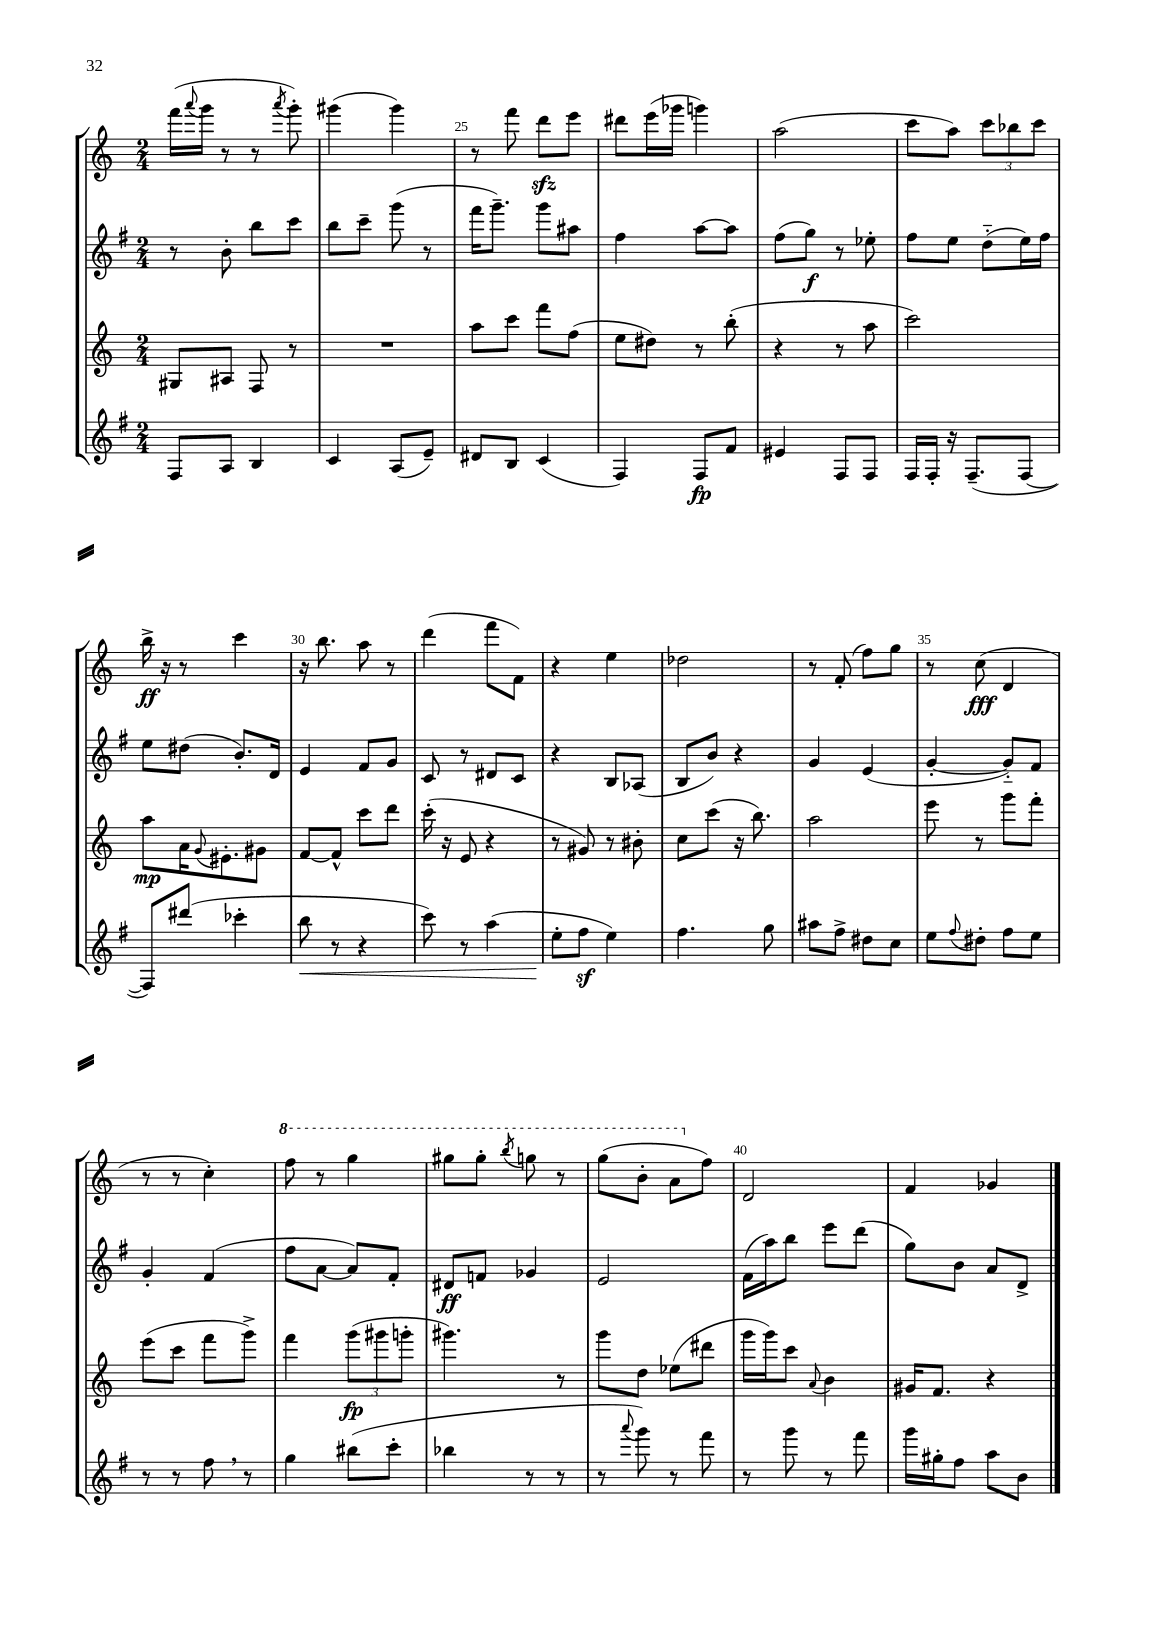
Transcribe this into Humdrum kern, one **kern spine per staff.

**kern	**kern	**kern	**kern
*staff4	*staff3	*staff2	*staff1
*clefG2	*clefG2	*clefG2	*clefG2
*k[f#]	*k[]	*k[f#]	*k[]
*M2/4	*M2/4	*M2/4	*M2/4
8F#	8G#	8r	(16fff
.	.	.	8qqaaa
.	.	.	16ggg
8A	8A#	8b'	8r
4B	8F	8bb	8r
.	.	.	8qaaa
.	8r	8ccc	8ggg')
=	=	=	=
4c	2r	8bb	(4ggg#
.	.	8ccc~	.
(8A	.	(8ggg	4ggg#)
8e~)	.	8r	.
=	=	=	=
8d#	8aa	16fff#	8r
.	.	8.ggg~)	.
8B	8ccc	.	8fff
(4c	8fff	8ggg	8ddd
.	(8ff	8aa#	8eee
=	=	=	=
4F#)	8ee	4ff#	8ddd#
.	8dd#)	.	(16eee
.	.	.	16ggg-
8F#	8r	[8aa	4ggg)
8f#	(8bb'	8aa]	.
=	=	=	=
4e#	4r	(8ff#	(2aa
.	.	8gg)	.
8F#	8r	8r	.
8F#	8aa	8ee-'	.
=	=	=	=
16F#	2ccc)	8ff#	8ccc
16F#'	.	.	.
16r	.	8ee	8aa)
(8.F#~	.	.	.
.	.	(8dd'~	12ccc
.	.	.	12bb-
[8F#	.	16ee)	.
.	.	.	12ccc
.	.	16ff#	.
=	=	=	=
8F#])	8aa	8ee	16bb^
.	.	.	16r
(8ddd#	16a	(8dd#	8r
.	8qqg	.	.
.	8.e#'	.	.
4ccc-'	.	8.b')	4ccc
.	8g#	.	.
.	.	16d	.
=	=	=	=
8bb	[8f	4e	16r
.	.	.	8.bb
8r	8f^^]	.	.
4r	8ccc	8f#	8aa
.	8ddd	8g	8r
=	=	=	=
8ccc)	(16ccc'	8c	(4ddd
.	16r	.	.
8r	8e	8r	.
(4aa	4r	8d#	8fff
.	.	8c	8f)
=	=	=	=
8ee'	8r	4r	4r
8ff#	8g#)	.	.
4ee)	8r	8B	4ee
.	8b#'	(8A-	.
=	=	=	=
4.ff#	8cc	8B	2dd-
.	(8ccc	8b)	.
.	16r	4r	.
.	8.bb)	.	.
8gg	.	.	.
=	=	=	=
8aa#	2aa	4g	8r
8ff#^	.	.	(8f'
8dd#	.	(4e	8ff)
8cc	.	.	8gg
=	=	=	=
8ee	8eee	[4g'	8r
8qqff#	.	.	.
8dd#'	8r	.	(8cc
8ff#	8ggg	8g'~])	4d
8ee	8fff'	8f#	.
=	=	=	=
8r	(8eee	4g'	8r
8r	8ccc	.	8r
8ff#	8fff	(4f#	4cc')
8r	8ggg^)	.	.
=	=	=	=
4gg	4fff	8ff#	8fff
.	.	[8a	8r
(8bb#	(12ggg	8a])	4ggg
.	12ggg#	.	.
8ccc'	.	8f#'	.
.	12ggg'	.	.
=	=	=	=
4bb-	4.ggg#)	8d#	8ggg#
.	.	8f	8ggg#'
.	.	.	8qbbb
8r	.	4g-	8ggg
8r	8r	.	8r
=	=	=	=
8r	8ggg	2e	(8ggg
8qqaaa	.	.	.
8ggg)	8dd	.	8bb'
8r	(8ee-	.	8aa
8fff#	8ddd#	.	8ff)
=	=	=	=
8r	16ggg	(16f#	2d
.	16ggg)	16aa)	.
8ggg	8ccc	8bb	.
.	8qqa	.	.
8r	4b	8eee	.
8fff#	.	(8ddd	.
=	=	=	=
16ggg	16g#	8gg)	4f
16gg#'	8.f	.	.
8ff#	.	8b	.
8aa	4r	8a	4g-
8b	.	8d^	.
==	==	==	==
*-	*-	*-	*-
